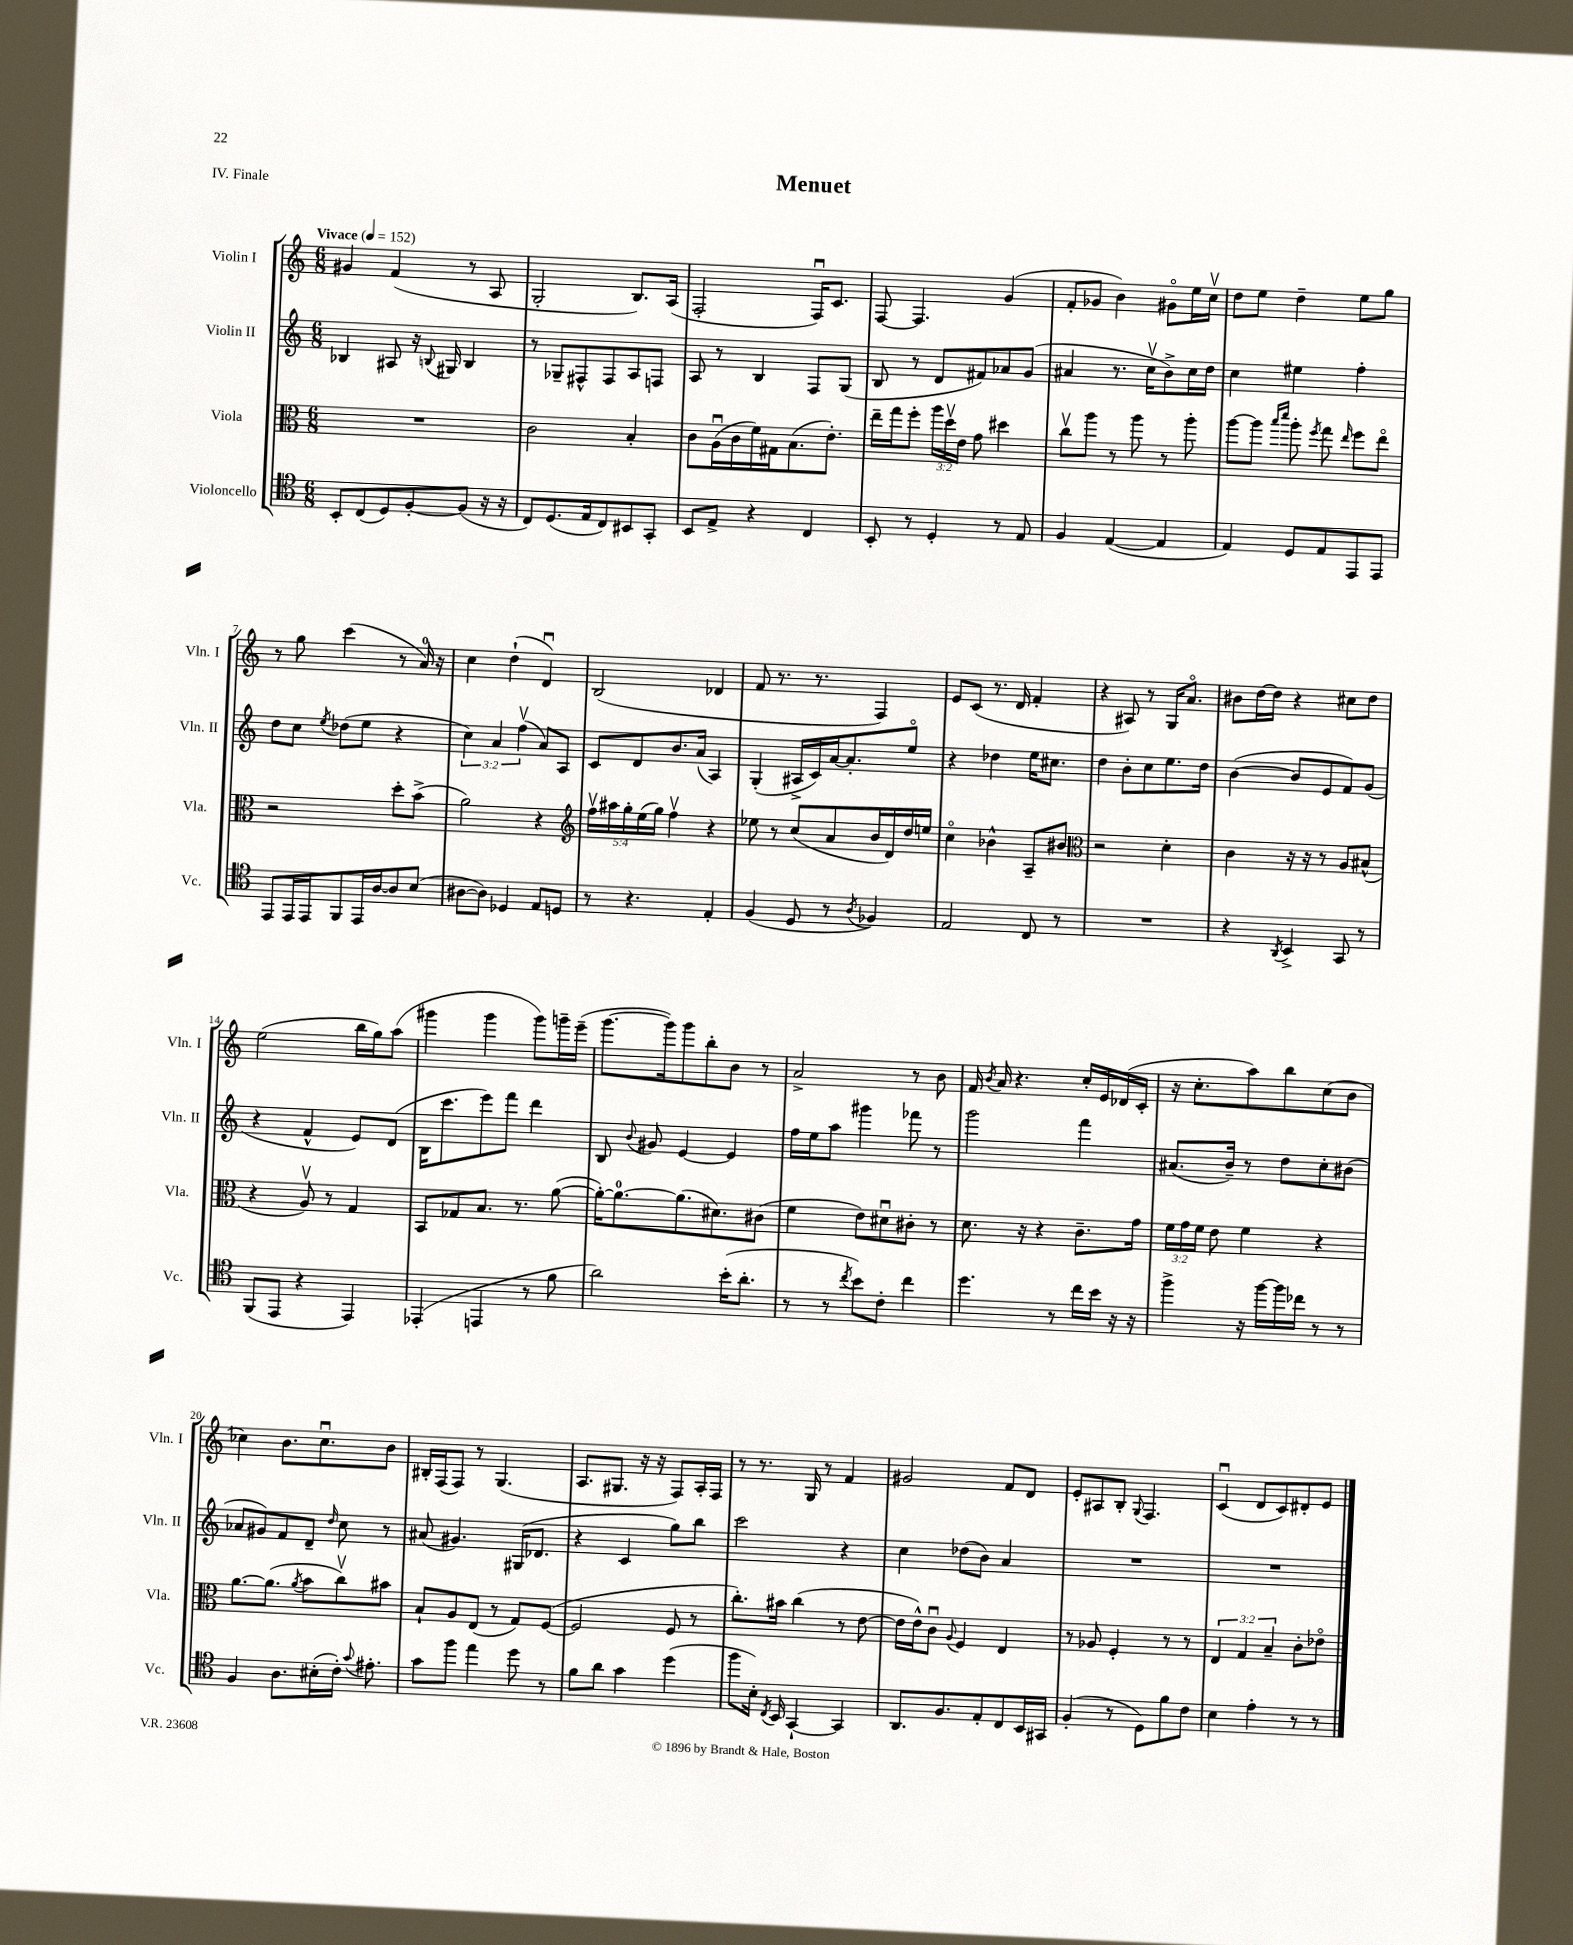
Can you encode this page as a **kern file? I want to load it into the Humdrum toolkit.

**kern	**kern	**kern	**kern
*staff4	*staff3	*staff2	*staff1
*clefC4	*clefC3	*clefG2	*clefG2
*k[]	*k[]	*k[]	*k[]
*M6/8	*M6/8	*M6/8	*M6/8
*MM152	*MM152	*MM152	*MM152
8BB'	2.r	4B-	4g#
(8C	.	.	.
8D)	.	8A#	(4f
[8F'	.	16r	.
.	.	8qqB	.
.	.	16G#	.
(8F]	.	4B	8r
16r	.	.	8A
16r	.	.	.
=	=	=	=
8C)	2c	8r	2G'
(8.D	.	8G-~	.
.	.	8F#^^	.
16E	.	.	.
8C)	.	8F#	.
8BB#	4B'	8A	8.B)
8GG'	.	8F	.
.	.	.	(16A
=	=	=	=
8BB	8c	8A	2F'
8E^	(16Au	8r	.
.	16c	.	.
4r	16f)	4B	.
.	16G#	.	.
.	(8.B	.	.
4C	.	8F	16Fu)
.	8.e')	.	8.c
.	.	(8G	.
=	=	=	=
8BB'	16ee~	8B	[8F
.	16gg	.	.
8r	8ff'	8r	4.F]
4D'	24aa	8d	.
.	24ddv	.	.
.	24e	.	.
.	8g	8f#)	.
8r	4dd#	8a-	(4g
8E	.	(8g	.
=	=	=	=
4F	8ccv	4a#	8f'
.	8aa	.	8g-
([4E	8r	8.r	4b)
.	8aa	.	.
.	.	16ccv	.
4E]	8r	8b^)	8g#o
.	8aa'	16cc	16ee
.	.	16dd	16ccv
=	=	=	=
4E)	[8aa	4cc	8dd
.	8aa]	.	8ee
.	16qqbb	.	.
.	16qqddd	.	.
8D	8aa'	4ee#	4dd~
.	8qff	.	.
8E	8gg	.	.
.	16qqee	.	.
8EE	8ff	4ff'	8ee
8EE	8eeo	.	8gg
=	=	=	=
8EE	2r	8dd	8r
16EE	.	8cc	8gg
16EE	.	.	.
.	.	8qee	.
8FF	.	(8dd-	(4ccc
16EE	.	8ee	.
[16A	.	.	.
8A]	8dd'	4r	8r
(8B	(8b^	.	16a)
.	.	.	16r
=	=	=	=
[8A#	2a)	6cc)	4cc
8A#])	.	.	.
.	.	6a	.
4D-	.	.	(4dd`
.	.	(6ffv	.
8E	4r	8a)	4du)
8D	.	8A	.
=	=	=	=
*	*clefG2	*	*
8r	20ffv	8c	(2B
.	20aa#	.	.
.	20gg'	.	.
4.r	.	8d	.
.	(20ee	.	.
.	20gg)	.	.
.	4ffv	8.b	.
.	.	(16a	.
4E'	4r	4A)	4d-
=	=	=	=
(4F	8ee-	(4G'	8f
.	8r	.	8.r
8D	(8cc	16A#^	.
.	.	16c)	8.r
8r	8a	[16a	.
.	.	8.a']	.
8qA	.	.	.
4F-)	16b	.	4F)
.	16d)	.	.
.	16dd	8eeo	.
.	16ee	.	.
=	=	=	=
2E	4cco	4r	8e
.	.	.	(8c
.	4b-^^	4dd-	8.r
.	.	.	16d
8C	8A~	16ee	4f'
.	.	8.cc#	.
8r	8b#	.	.
=	=	=	=
*	*clefC3	*	*
2.r	2r	4dd	4r
.	.	8b'	8A#)
.	.	8cc	8r
.	4d'	8.ee	16G
.	.	.	8.ao
.	.	16dd	.
=	=	=	=
4r	4c	([4b	8b#
.	.	.	[16dd
.	.	.	16dd]
8qAA	.	.	.
4BB^	16r	8b]	4r
.	16r	.	.
.	8r	8e	.
8GG	8A	8f)	8cc#
8r	(8B#^^	(8g	8dd
=	=	=	=
(8FF	4r	4r	(2ee
8EE	.	.	.
4r	8Av)	4f^^	.
.	8r	.	.
4EE)	4G	8e)	16bb
.	.	.	16gg)
.	.	(8d	(8aa
=	=	=	=
(4EE-'	8BB	16B	4ggg#
.	.	8.ccc	.
.	8G-	.	.
4EE	8.B	8eee)	4ggg#
.	.	8fff	.
.	8.r	.	.
8r	.	4ddd	8ggg#)
8f	([8a	.	16ggg~
.	.	.	(16eee~
=	=	=	=
2a)	16a'_)	8B	[8.ggg
.	8.a_	.	.
.	.	8qqb	.
.	.	8g#	.
.	.	.	16ggg])
.	(8.a]	[4e	8ggg
.	.	.	8bb'
.	8.d#)	.	.
(16b'	.	4e]	8b
8.a'	.	.	.
.	(8c#	.	8r
=	=	=	=
8r	4f	16ff	2a^
.	.	16ee	.
8r	.	8aa	.
8qcc	.	.	.
8b)	8e)	4ggg#	.
8c'	8d#u	.	.
4cc	8c#'	8fff-	8r
.	8r	8r	8b
=	=	=	=
4.dd	8.d	2ggg	16f
.	.	.	8qb
.	.	.	16a
.	.	.	4.r
.	16r	.	.
.	4r	.	.
8r	.	.	.
16cc	8.c~	4fff	16cc'
16b	.	.	16e
16r	.	.	(16d-
16r	16g	.	16c'
=	=	=	=
4ff^	24f	(8.a#	16r
.	24g	.	.
.	.	.	8.cc'
.	24f	.	.
.	8e	.	.
.	.	16b~)	.
16r	4f	8r	8aa)
[16ff	.	.	.
16ff]	.	8dd	8bb
16cc-	.	.	.
8r	4r	8cc'	(8cc
8r	.	(8b#	8b
=	=	=	=
4F	[8.a	8a-	4cc-)
.	.	8g#)	.
.	(8.a]	.	.
8.A	.	8f	8.b
.	8qa	.	.
.	8b	8d~	.
(16B#'	.	.	8.cc-u
.	.	16qqdd	.
16c')	8ccv)	8cc	.
8qqg	.	.	.
8.e#'	.	.	.
.	8b#	8r	8b
=	=	=	=
8g	8B`	(8a#	16B#'
.	.	.	(16F
8ff	8A	4.g#)	8F)
4ee	(8E	.	8r
.	8r	.	(4.G
8dd	8G)	(16G#	.
.	.	8.d-	.
8r	([8F	.	.
=	=	=	=
8f	2F]	4r	8.A
8a	.	.	.
.	.	.	8.G#
4g	.	4c	.
.	.	.	16r
.	.	.	16r
(4dd	8F	8gg)	8F)
.	8r	8bb	16A'
.	.	.	16F
=	=	=	=
8ff	8.cc')	2ccc	8r
16B')	.	.	8.r
8qC	.	.	.
16BB	16b#	.	.
[4GG`	(4cc	.	.
.	.	.	16G
.	.	.	8r
4GG]	8r	4r	4f
.	[8e	.	.
=	=	=	=
8.AA	16e]	4cc	2g#
.	16e^^)	.	.
.	8cu	.	.
8.F	.	.	.
.	8qqA	.	.
.	4F	(8dd-	.
8E'	.	8b)	.
8C	4E	4a	8f
16BB	.	.	8d
16GG#	.	.	.
=	=	=	=
(4F'	8r	2.r	8e'
.	8A-	.	8A#
8r	4F'	.	8B'
.	.	.	8qqG
8D)	.	.	4.F
8f	8r	.	.
8c	8r	.	.
=	=	=	=
4B	6E	2.r	(4cu
.	6G	.	.
4e'	.	.	8d
.	6B~	.	.
.	.	.	8c)
8r	8c'	.	8d#'
8r	8e-o	.	8e
==	==	==	==
*-	*-	*-	*-
